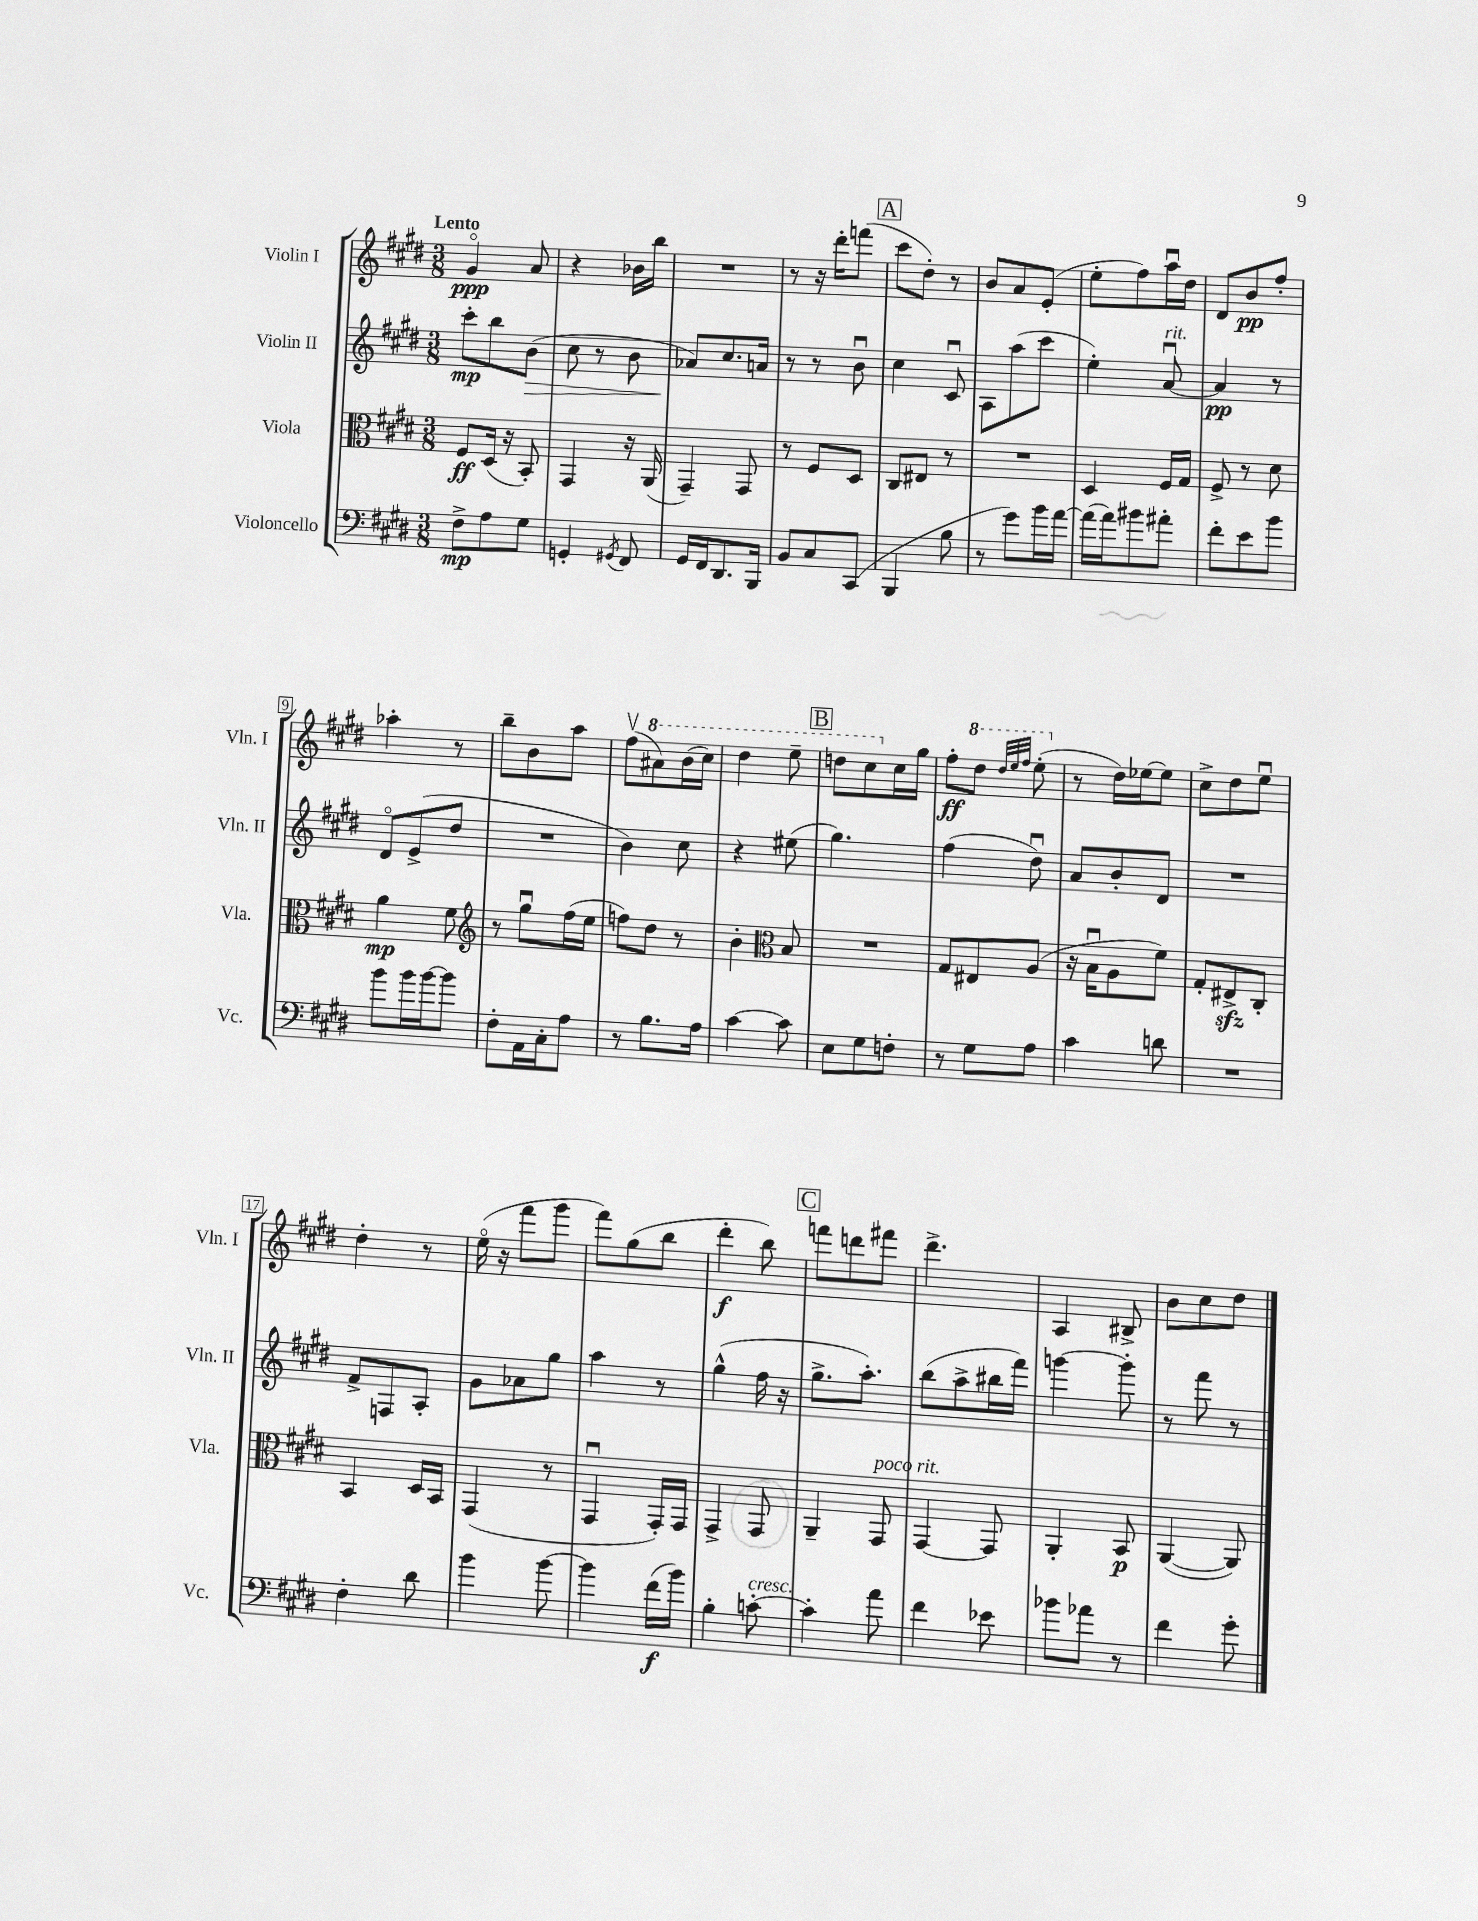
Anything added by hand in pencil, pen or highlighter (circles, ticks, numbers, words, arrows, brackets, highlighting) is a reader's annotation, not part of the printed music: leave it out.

**kern	**dynam	**kern	**dynam	**kern	**dynam	**kern	**dynam
*part4	*part4	*part3	*part3	*part2	*part2	*part1	*part1
*staff4	*staff4	*staff3	*staff3	*staff2	*staff2	*staff1	*staff1
*I"Violoncello	*	*I"Viola	*	*I"Violin II	*	*I"Violin I	*
*I'Vc.	*	*I'Vla.	*	*I'Vln. II	*	*I'Vln. I	*
*clefF4	*	*clefC3	*	*clefG2	*	*clefG2	*
*k[f#c#g#d#]	*	*k[f#c#g#d#]	*	*k[f#c#g#d#]	*	*k[f#c#g#d#]	*
*M3/8	*	*M3/8	*	*M3/8	*	*M3/8	*
=1	=1	=1	=1	=1	=1	=1	=1
!	!	!	!	!	!	!LO:TX:a:B:t=Lento	!
8F#^\L	mp	8F#/L	ff	8ccc#'\L	mp	4g#/	ppp
8A\	.	(16D#/Jk	.	8bb\	.	.	.
.	.	16r	.	.	.	.	.
!	!	!	!	!	!LO:HP:b	!	!
8G#\J	.	8BB'/)	.	(8b\J	>	8a/	.
=2	=2	=2	=2	=2	=2	=2	=2
4GGn'/	.	4GG#/	.	8cc#\	.	4r	.
.	.	.	.	8r	.	.	.
8qGG#X/	.	.	.	.	.	.	.
8FF#/	.	16r	.	8b\	.	16b-X\LL	.
.	.	(16AA/	.	.	.	16bb\JJ	.
=3	=3	=3	=3	=3	=3	=3	=3
16GG#/LL	.	4GG#~/)	.	8a-X/L)	.	4.r	.
16FF#/J	.	.	.	.	.	.	.
8.DD#/	.	.	.	8.cc#/	]	.	.
.	.	8GG#/	.	.	.	.	.
16BBB/Jk	.	.	.	16an/Jk	.	.	.
=4	=4	=4	=4	=4	=4	=4	=4
8BB/L	.	8r	.	8r	.	8r	.
8C#/	.	8F#/L	.	8r	.	16r	.
.	.	.	.	.	.	16ddd#'\KL	.
(8CC#/J	.	8D#/J	.	8bu\	.	(8fffn\J	.
!!LO:REH:place=s1:t=A
=5	=5	=5	=5	=5	=5	=5	=5
4BBB/	.	8C#/L	.	4cc#\	.	8ccc#\L	.
.	.	8E#X/J	.	.	.	8dd#'\J)	.
8B\	.	8r	.	8c#u/	.	8r	.
=6	=6	=6	=6	=6	=6	=6	=6
8r	.	4.r	.	8A\L	.	8b/L	.
8g#\L)	.	.	.	(8aa\	.	8a/	.
16b\L	.	.	.	8ccc#\J	.	(8e'/J	.
[16a\JJ	.	.	.	.	.	.	.
=7	=7	=7	=7	=7	=7	=7	=7
(16a\LL]	.	4D#/	.	4ee'\)	.	8ee'\L	.
16a\J)	.	.	.	.	.	.	.
8b#X\	.	.	.	.	.	8ff#\)	.
!	!	!	!	!LO:TX:a:i:t=rit.	!	!	!
8a#X'\J	.	16F#/LL	.	[8au/	.	16aau\L	.
.	.	16G#/JJ	.	.	.	16dd#\JJ	.
=8	=8	=8	=8	=8	=8	=8	=8
8f#'\L	.	8F#^/	.	4a/]	pp	8d#/L	.
8e\	.	8r	.	.	.	8b/	pp
8b\J	.	8d#\	.	8r	.	8ff#'/J	.
!!LO:LB:g=z
=9	=9	=9	=9	=9	=9	=9	=9
8b\L	.	4a\	mp	8d#/L	.	4aa-X'\	.
16b\L	.	.	.	(8e^/	.	.	.
[16b\J	.	.	.	.	.	.	.
8b\J]	.	8f#\	.	8dd#/J	.	8r	.
=10	=10	=10	=10	=10	=10	=10	=10
*	*	*clefG2	*	*	*	*	*
8F#'\L	.	8r	.	4.r	.	8bb~\L	.
16AA\L	.	8gg#u\L	.	.	.	8b\	.
16C#'\J	.	.	.	.	.	.	.
8A\J	.	(16ff#\L	.	.	.	8aa\J	.
.	.	16ee\JJ	.	.	.	.	.
=11	=11	=11	=11	=11	=11	=11	=11
8r	.	8ffn\L)	.	4b\)	.	(8ff#v\L	.
*	*	*	*	*	*	*8va	*
8.B\L	.	8dd#\J	.	.	.	8aa#X\)	.
.	.	8r	.	8cc#\	.	(16bb\L	.
16A\Jk	.	.	.	.	.	16ccc#\JJ)	.
=12	=12	=12	=12	=12	=12	=12	=12
[4c#\	.	4b'\	.	4r	.	4ddd#\	.
*	*	*clefC3	*	*	*	*	*
8c#\]	.	8B/	.	(8ee#X\	.	8eee~\	.
!!LO:REH:place=s1:t=B
=13	=13	=13	=13	=13	=13	=13	=13
8E\L	.	4.r	.	4.gg#\)	.	8dddn\L	.
8G#\	.	.	.	.	.	8ccc#\	.
*	*	*	*	*	*	*X8va	*
8Fn'\J	.	.	.	.	.	16cc#\L	.
.	.	.	.	.	.	16gg#\JJ	.
=14	=14	=14	=14	=14	=14	=14	=14
8r	.	8G#/L	.	(4ff#\	.	8ff#'\L	ff
*	*	*	*	*	*	*8va	*
8G#\L	.	8E#X/	.	.	.	8ddd#\J	.
.	.	.	.	.	.	32qqddd#/LLL	.
.	.	.	.	.	.	32qqeee/	.
.	.	.	.	.	.	32qqfff#/JJJ	.
8A\J	.	(8A/J	.	8dd#u\)	.	(8eee'\	.
=15	=15	=15	=15	=15	=15	=15	=15
*	*	*	*	*	*	*X8va	*
4c#\	.	16r	.	8a/L	.	8r	.
.	.	16Bu\KL	.	.	.	.	.
.	.	8A\	.	8b'/	.	16dd#\LL)	.
.	.	.	.	.	.	[16ee-X\J	.
8dn\	.	8f#\J)	.	8d#/J	.	8ee-\J]	.
=16	=16	=16	=16	=16	=16	=16	=16
4.r	.	8G#'/L	.	4.r	.	8cc#^\L	.
.	.	8E#Xzz^/	.	.	.	8dd#\	.
.	.	8C#'/J	.	.	.	8eeu\J	.
!!LO:LB:g=z
=17	=17	=17	=17	=17	=17	=17	=17
4F#'\	.	4BB/	.	8f#^/L	.	4dd#'\	.
.	.	.	.	8Fn/	.	.	.
8d#\	.	16D#/LL	.	8A'/J	.	8r	.
.	.	16BB/JJ	.	.	.	.	.
=18	=18	=18	=18	=18	=18	=18	=18
4b\	.	(4GG#/	.	8g#\L	.	(16ee\	.
.	.	.	.	.	.	16r	.
.	.	.	.	8a-X\	.	8fff#\L	.
[8b\	.	8r	.	8gg#\J	.	8ggg#\J	.
=19	=19	=19	=19	=19	=19	=19	=19
4b\]	.	4GG#u/	.	4aa\	.	8fff#\L)	.
.	.	.	.	.	.	(8gg#\	.
(16f#\LL	f	16GG#'/LL)	.	8r	.	8bb\J	.
16b\JJ)	.	16GG#/JJ	.	.	.	.	.
=20	=20	=20	=20	=20	=20	=20	=20
4B'\	.	4GG#^/	.	(4gg#^^\	.	4ddd#'\	f
!LO:TX:a:i:t=cresc.	!	!	!	!	!	!	!
[8cn'\	.	8GG#/	.	16ff#\	.	8bb\)	.
.	.	.	.	16r	.	.	.
!!LO:REH:place=s1:t=C
=21	=21	=21	=21	=21	=21	=21	=21
4c'\]	.	4AA~/	.	8.gg#^\L	.	8fffn\L	.
.	.	.	.	.	.	8dddn\	.
.	.	.	.	8.aa'\J)	.	.	.
!	!	!LO:TX:a:i:t=poco rit.	!	!	!	!	!
8a\	.	8GG#/	.	.	.	8fff#X\J	.
=22	=22	=22	=22	=22	=22	=22	=22
4f#\	.	[4GG#/	.	(8bb\L	.	4.ddd#^\	.
.	.	.	.	8aa^\	.	.	.
8e-X\	.	8GG#/]	.	16bb#X\L	.	.	.
.	.	.	.	16fff#\JJ)	.	.	.
=23	=23	=23	=23	=23	=23	=23	=23
8b-X\L	.	4AA'/	.	[4gggn\	.	4A/	.
8a-X\J	.	.	.	.	.	.	.
8r	.	8BB/	p	8ggg'\]	.	8B#X^/	.
=24	=24	=24	=24	=24	=24	=24	=24
4f#\	.	([4AA/	.	8r	.	8b\L	.
.	.	.	.	8fff#\	.	8cc#\	.
8g#'\	.	8AA/])	.	8r	.	8dd#\J	.
==	==	==	==	==	==	==	==
*-	*-	*-	*-	*-	*-	*-	*-
